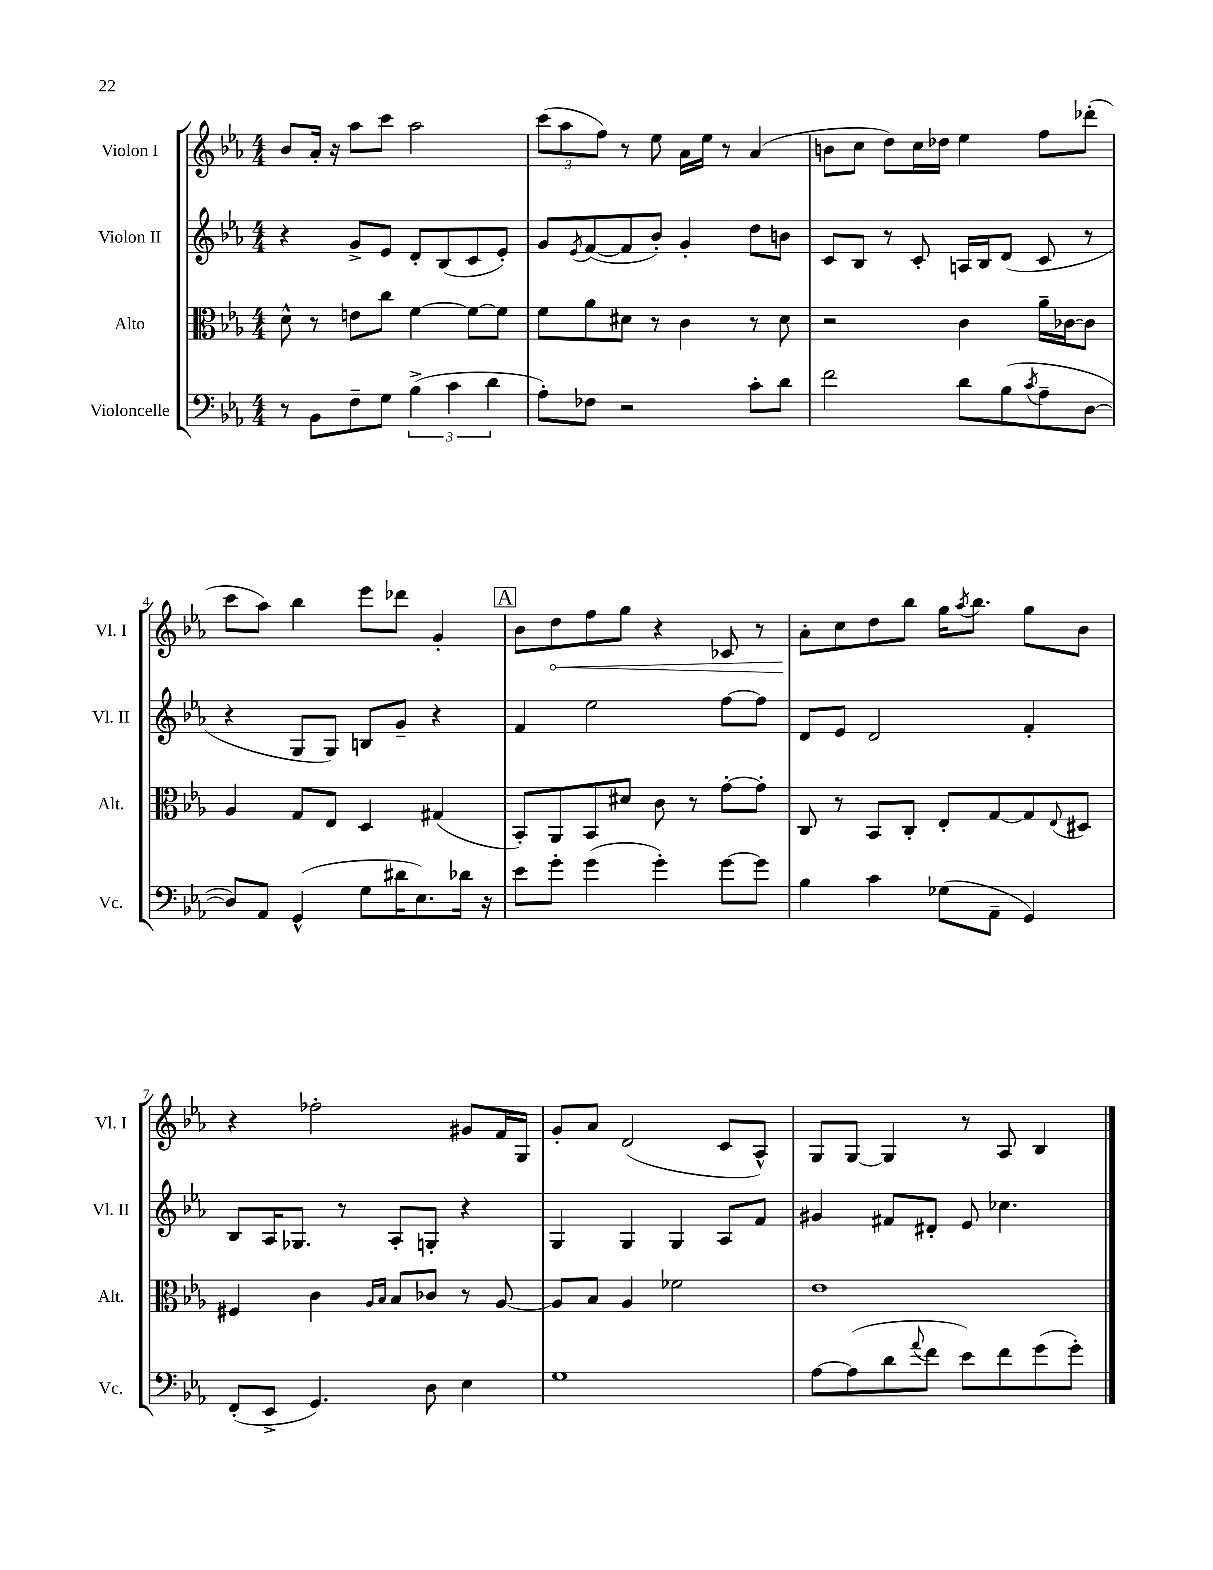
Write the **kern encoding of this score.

**kern	**kern	**kern	**kern
*staff4	*staff3	*staff2	*staff1
*clefF4	*clefC3	*clefG2	*clefG2
*k[b-e-a-]	*k[b-e-a-]	*k[b-e-a-]	*k[b-e-a-]
*M4/4	*M4/4	*M4/4	*M4/4
8r	8d^^	4r	8b-
8BB-	8r	.	16a-'
.	.	.	16r
8F~	8e	8g^	8aa-
8G	8cc	8e-	8ccc
(6B-^	[4f	8d'	2aa-
.	.	(8B-	.
6c	.	.	.
.	8f_	8c	.
6d	.	.	.
.	8f]	8e-')	.
=	=	=	=
8A-')	8f	8g	(12ccc
.	.	.	12aa-
.	.	8qe-	.
8F-	8a-	([8f	.
.	.	.	12ff)
2r	8d#	8f]	8r
.	8r	8b-')	8ee-
.	4c	4g'	16a-
.	.	.	16ee-
.	.	.	8r
8c'	8r	8dd	(4a-
8d	8d#	8b	.
=	=	=	=
2f	2r	8c	8b
.	.	8B-	8cc
.	.	8r	8dd)
.	.	8c'	16cc
.	.	.	16dd-
8d	4c	16A	4ee-
.	.	16B-	.
(8B-	.	(8d	.
8qc	.	.	.
8A-~	16a-~	8c	8ff
.	[16c-	.	.
[8D	8c-]	8r	(8ddd-'
=	=	=	=
8D])	4A-	4r	8ccc
8AA-	.	.	8aa-)
(4GG^^	8G	8G	4bb-
.	8E-	8G)	.
8G	4D	8B	8eee-
16d#	.	8g~	8ddd-
8.E-)	.	.	.
.	(4G#	4r	4g'
16d-	.	.	.
16r	.	.	.
=	=	=	=
8e-	8BB-')	4f	8b-
8g'	8AA-	.	8dd
(4g	8BB-	2ee-	8ff
.	8d#	.	8gg
4g')	8c	.	4r
.	8r	.	.
[8g	[8g'	[8ff	8c-
8g]	8g']	8ff]	8r
=	=	=	=
4B-	8C	8d	8a-'
.	8r	8e-	8cc
4c	8BB-	2d	8dd
.	8C'	.	8bb-
(8G-	8E-'	.	16gg
.	.	.	8qaa-
.	.	.	8.bb-
8AA-~	[8G	.	.
4GG)	8G]	4f'	8gg
.	8qqE-	.	.
.	8D#	.	8b-
=	=	=	=
(8FF'	4F#	8B-	4r
8EE-^	.	16A-	.
.	.	8.G-	.
4.GG)	4c	.	2ff-'
.	.	8r	.
.	16qqA-	.	.
.	16qqB-	.	.
.	8B-	8A-'	.
8D	8c-	8G'	.
4E-	8r	4r	8g#
.	[8A-	.	16f
.	.	.	16G
=	=	=	=
1G	8A-]	4G	8g'
.	8B-	.	8a-
.	4A-	4G	(2d
.	2f-	4G	.
.	.	8A-	8c
.	.	8f	8A-^^)
=	=	=	=
[8A-	1e-	4g#	8G
(8A-]	.	.	[8G
8d	.	8f#	4G]
8qqa-	.	.	.
8f	.	8d#'	.
8e-)	.	8e-	8r
8f	.	4.cc-	8A-
(8g	.	.	4B-
8g')	.	.	.
==	==	==	==
*-	*-	*-	*-
